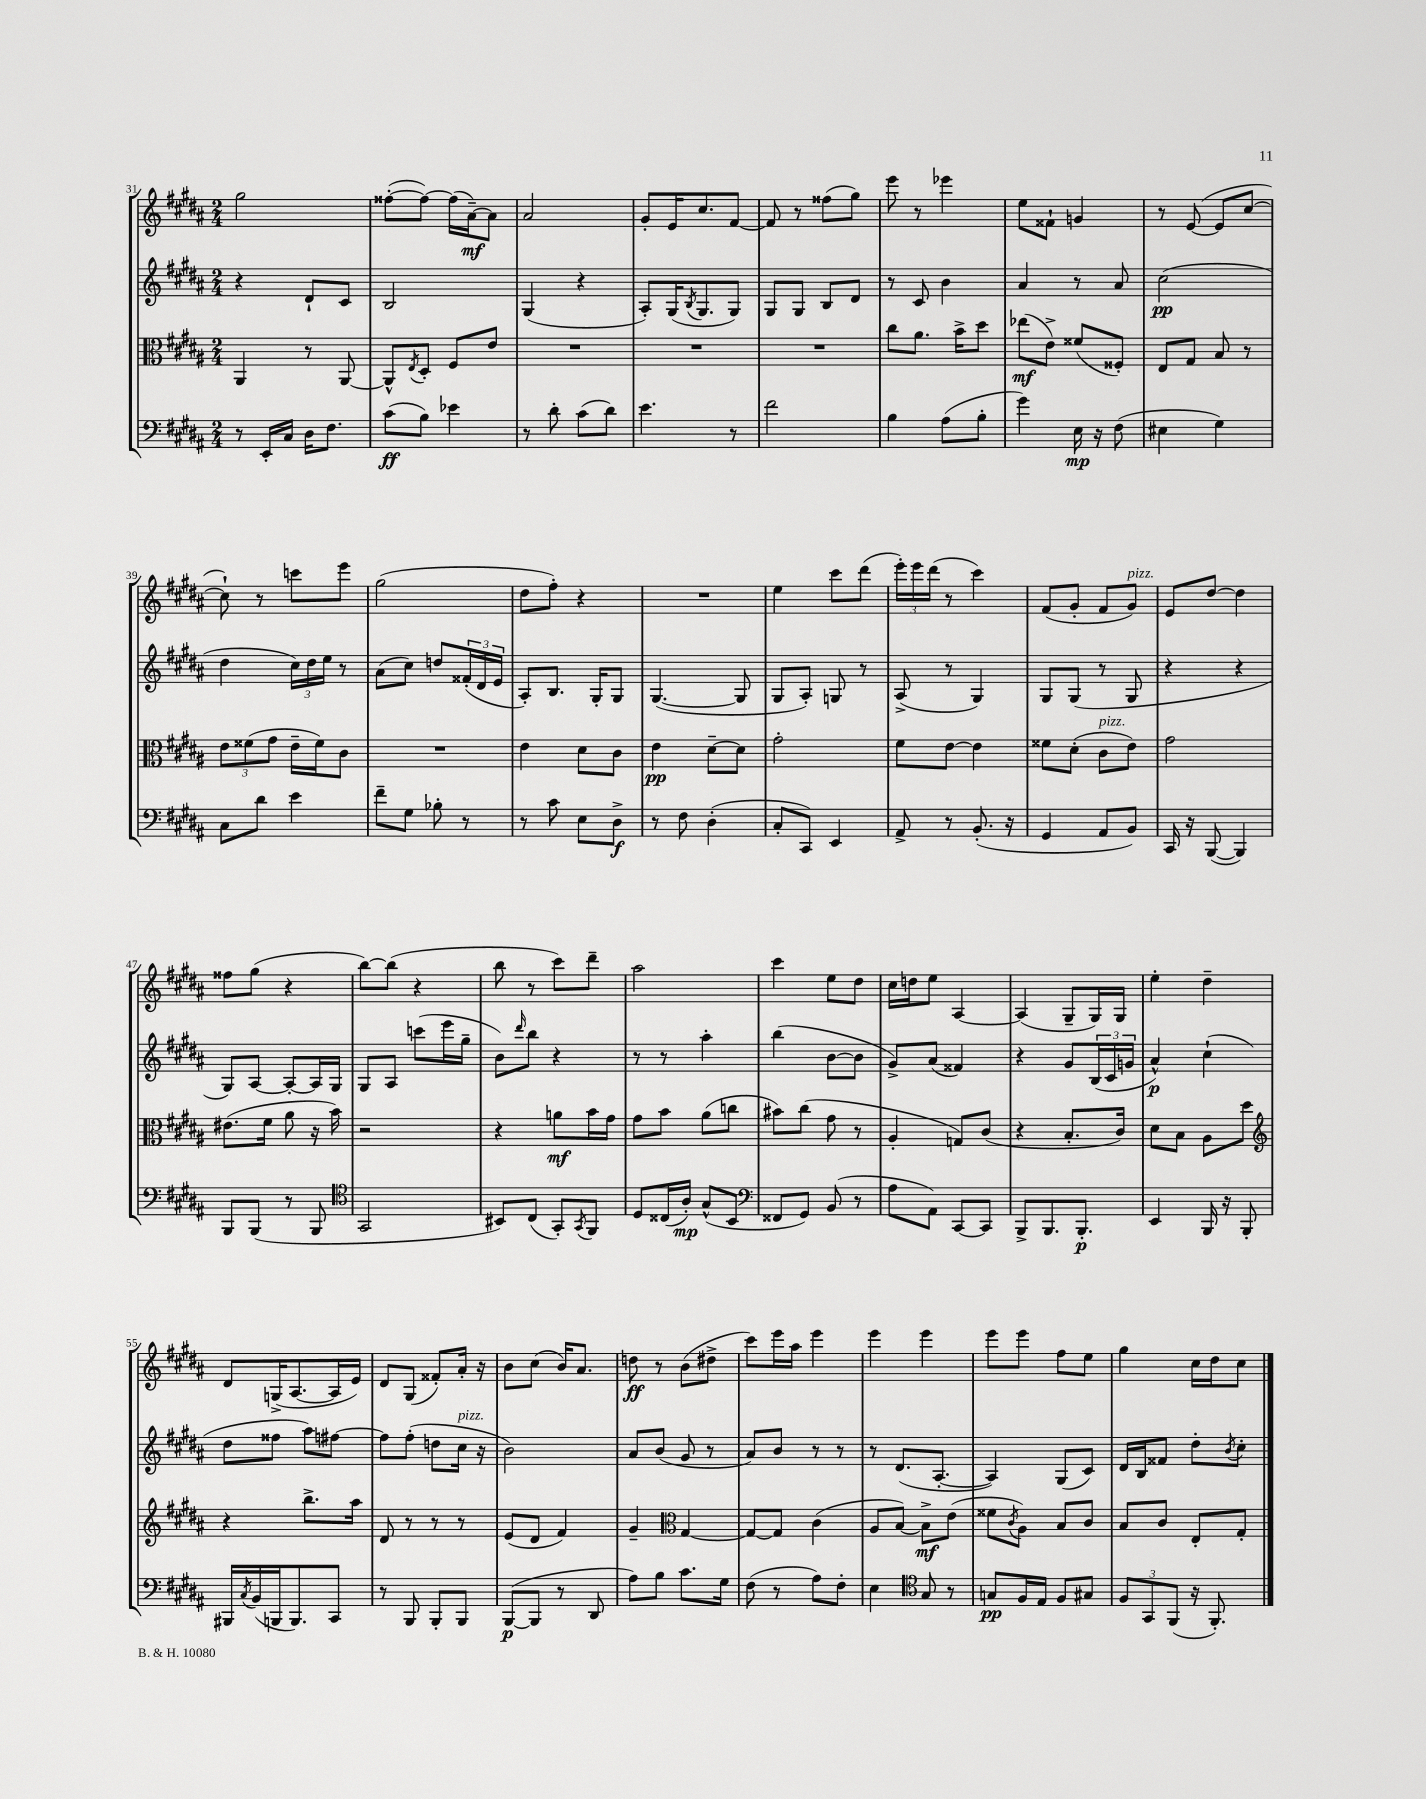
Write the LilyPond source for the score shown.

<<
\new StaffGroup <<
\new Staff = "s0" {
    \clef treble \key b \major \numericTimeSignature \time 2/4
    gis''2 |
    fisis''8~-.( fisis''8~) fisis''16( ais'16~--\mf) ais'8 |
    ais'2 |
    gis'8-. e'16 cis''8. fis'8~ |
    fis'8 r8 fisis''8( gis''8) |
    e'''8 r8 ees'''4 |
    e''8 fisis'8-! g'4 |
    r8 e'8~( e'8 cis''8~ |
    cis''8-!) r8 c'''8 e'''8 |
    gis''2( |
    dis''8 fis''8-.) r4 |
    R2 |
    e''4 cis'''8 dis'''8( |
    \tuplet 3/2 { e'''16-.) e'''16 dis'''16( } r8 cis'''4) |
    fis'8( gis'8-. fis'8 gis'8^\markup { \italic "pizz." }) |
    e'8 dis''8~ dis''4 |
    fisis''8 gis''8( r4 |
    b''8~) b''8( r4 |
    b''8 r8 cis'''8) dis'''8-- |
    ais''2 |
    cis'''4 e''8 dis''8 |
    cis''16 d''16 e''8 ais4~ |
    ais4( gis8-- gis16) gis16 |
    e''4-. dis''4-- |
    dis'8 g16->( ais8.~ ais16 e'16) |
    dis'8 gis8( fisis'8-.) ais'16-. r16 |
    b'8 cis''8( b'16) ais'8. |
    d''8\ff r8 b'8( dis''8-> |
    cis'''8) e'''16 ais''16 e'''4 |
    e'''4 e'''4 |
    e'''8 e'''8 fis''8 e''8 |
    gis''4 cis''16 dis''16 cis''8 \bar "|." |
}
\new Staff = "s1" {
    \clef treble \key b \major \numericTimeSignature \time 2/4
    r4 dis'8-! cis'8 |
    b2 |
    gis4( r4 |
    ais8-.) gis16( \acciaccatura { b8 } gis8. gis8) |
    gis8 gis8 b8 dis'8 |
    r8 cis'8 b'4 |
    ais'4 r8 ais'8 |
    cis''2\pp( |
    dis''4 \tuplet 3/2 { cis''16) dis''16 e''16 } r8 |
    ais'8( cis''8) d''8 \tuplet 3/2 { fisis'16-.( dis'16 e'16 } |
    ais8-.) b8. gis16-. gis8 |
    gis4.~( gis8 |
    gis8 ais8-.) g8 r8 |
    ais8->( r8 gis4) |
    gis8 gis8( r8 gis8 |
    r4 r4 |
    gis8) ais8~ ais8~-. ais16 gis16 |
    gis8 ais8 c'''8( e'''16 gis''16-- |
    b'8) \grace { dis'''16 } b''8 r4 |
    r8 r8 ais''4-. |
    b''4( b'8~ b'8 |
    gis'8->) ais'8( fisis'4) |
    r4 gis'8 \tuplet 3/2 { b16( cis'16 g'16 } |
    ais'4-^\p) cis''4-!( |
    dis''8 fisis''8 ais''8) fis''8~ |
    fis''8 fis''8-.( d''8 cis''16^\markup { \italic "pizz." } r16 |
    b'2) |
    ais'8 b'8( gis'8 r8 |
    ais'8) b'8 r8 r8 |
    r8 dis'8.( ais8.~-. |
    ais4) gis8( cis'8) |
    dis'16 b16 fisis'8 dis''8-. \acciaccatura { b'8 } cis''8-. \bar "|." |
}
\new Staff = "s2" {
    \clef alto \key b \major \numericTimeSignature \time 2/4
    ais,4 r8 ais,8~ |
    ais,8-^ \acciaccatura { e8 } dis8-. fis8 e'8 |
    R2 |
    R2 |
    R2 |
    cis''8 ais'8. b'16-> dis''8 |
    ees''8\mf( e'8->) fisis'8( fisis8-.) |
    e8 gis8 b8 r8 |
    \tuplet 3/2 { e'8 fisis'8( gis'8 } e'16-- fisis'16) cis'8 |
    R2 |
    e'4 dis'8 cis'8 |
    e'4\pp dis'8~-- dis'8 |
    gis'2-. |
    fis'8 e'8~ e'4 |
    fisis'8 dis'8-.( cis'8^\markup { \italic "pizz." } e'8) |
    gis'2 |
    eis'8.( fis'16 ais'8 r16 b'16) |
    r2 |
    r4 a'8\mf b'16 gis'16 |
    gis'8 b'8 ais'8( c''8 |
    bis'8) cis''8( gis'8 r8 |
    ais4-. g8) cis'8( |
    r4 b8.-. cis'16) |
    dis'8 b8 ais8 dis''8 |
    \clef treble r4 b''8.-> ais''16 |
    dis'8 r8 r8 r8 |
    e'8( dis'8 fis'4) |
    gis'4-- \clef alto gis4~ |
    gis8~ gis8 cis'4( |
    ais8 b8~) b8->\mf e'8( |
    fisis'8 \acciaccatura { cis'8 } ais8) b8 cis'8 |
    b8 cis'8 e8-. gis8-. \bar "|." |
}
\new Staff = "s3" {
    \clef bass \key b \major \numericTimeSignature \time 2/4
    r8 e,16-. cis16 dis16 fis8. |
    cis'8\ff( b8) ees'4 |
    r8 dis'8-. cis'8( dis'8) |
    e'4. r8 |
    fis'2 |
    b4 ais8( b8-. |
    gis'4) e16\mp r16 fis8( |
    eis4 gis4) |
    cis8 dis'8 e'4 |
    fis'8-- gis8 bes8-. r8 |
    r8 cis'8 e8 dis8->\f |
    r8 fis8 dis4-.( |
    cis8-. cis,8) e,4 |
    ais,8-> r8 b,8.-.( r16 |
    gis,4 ais,8 b,8) |
    cis,16 r16 b,,8~( b,,4) |
    b,,8 b,,8( r8 b,,8 |
    \clef tenor gis,2 |
    bis,8) cis8( gis,8-.) \acciaccatura { gis,8 } fis,8 |
    dis8 cisis16( ais16-.\mp) gis8-^( b,8 |
    \clef bass fisis,8 gis,8) b,8( r8 |
    ais8 ais,8) cis,8~ cis,8 |
    b,,8-> b,,8. b,,8.-.\p |
    e,4 b,,16 r16 b,,8-. |
    bis,,16 \acciaccatura { cis8 } b,16( b,,16 b,,8.) cis,8 |
    r8 b,,8 b,,8-. b,,8 |
    b,,8~\p( b,,8 r8 dis,8 |
    ais8) b8 cis'8. gis16 |
    fis8( r8 ais8) fis8-. |
    e4 \clef tenor gis8 r8 |
    g8\pp fis16 e16 fis8 gis8 |
    \tuplet 3/2 { fis8 gis,8 fis,8( } r16 fis,8.-.) \bar "|." |
}
>>
>>
\layout { \context { \Score currentBarNumber = #31 } }
